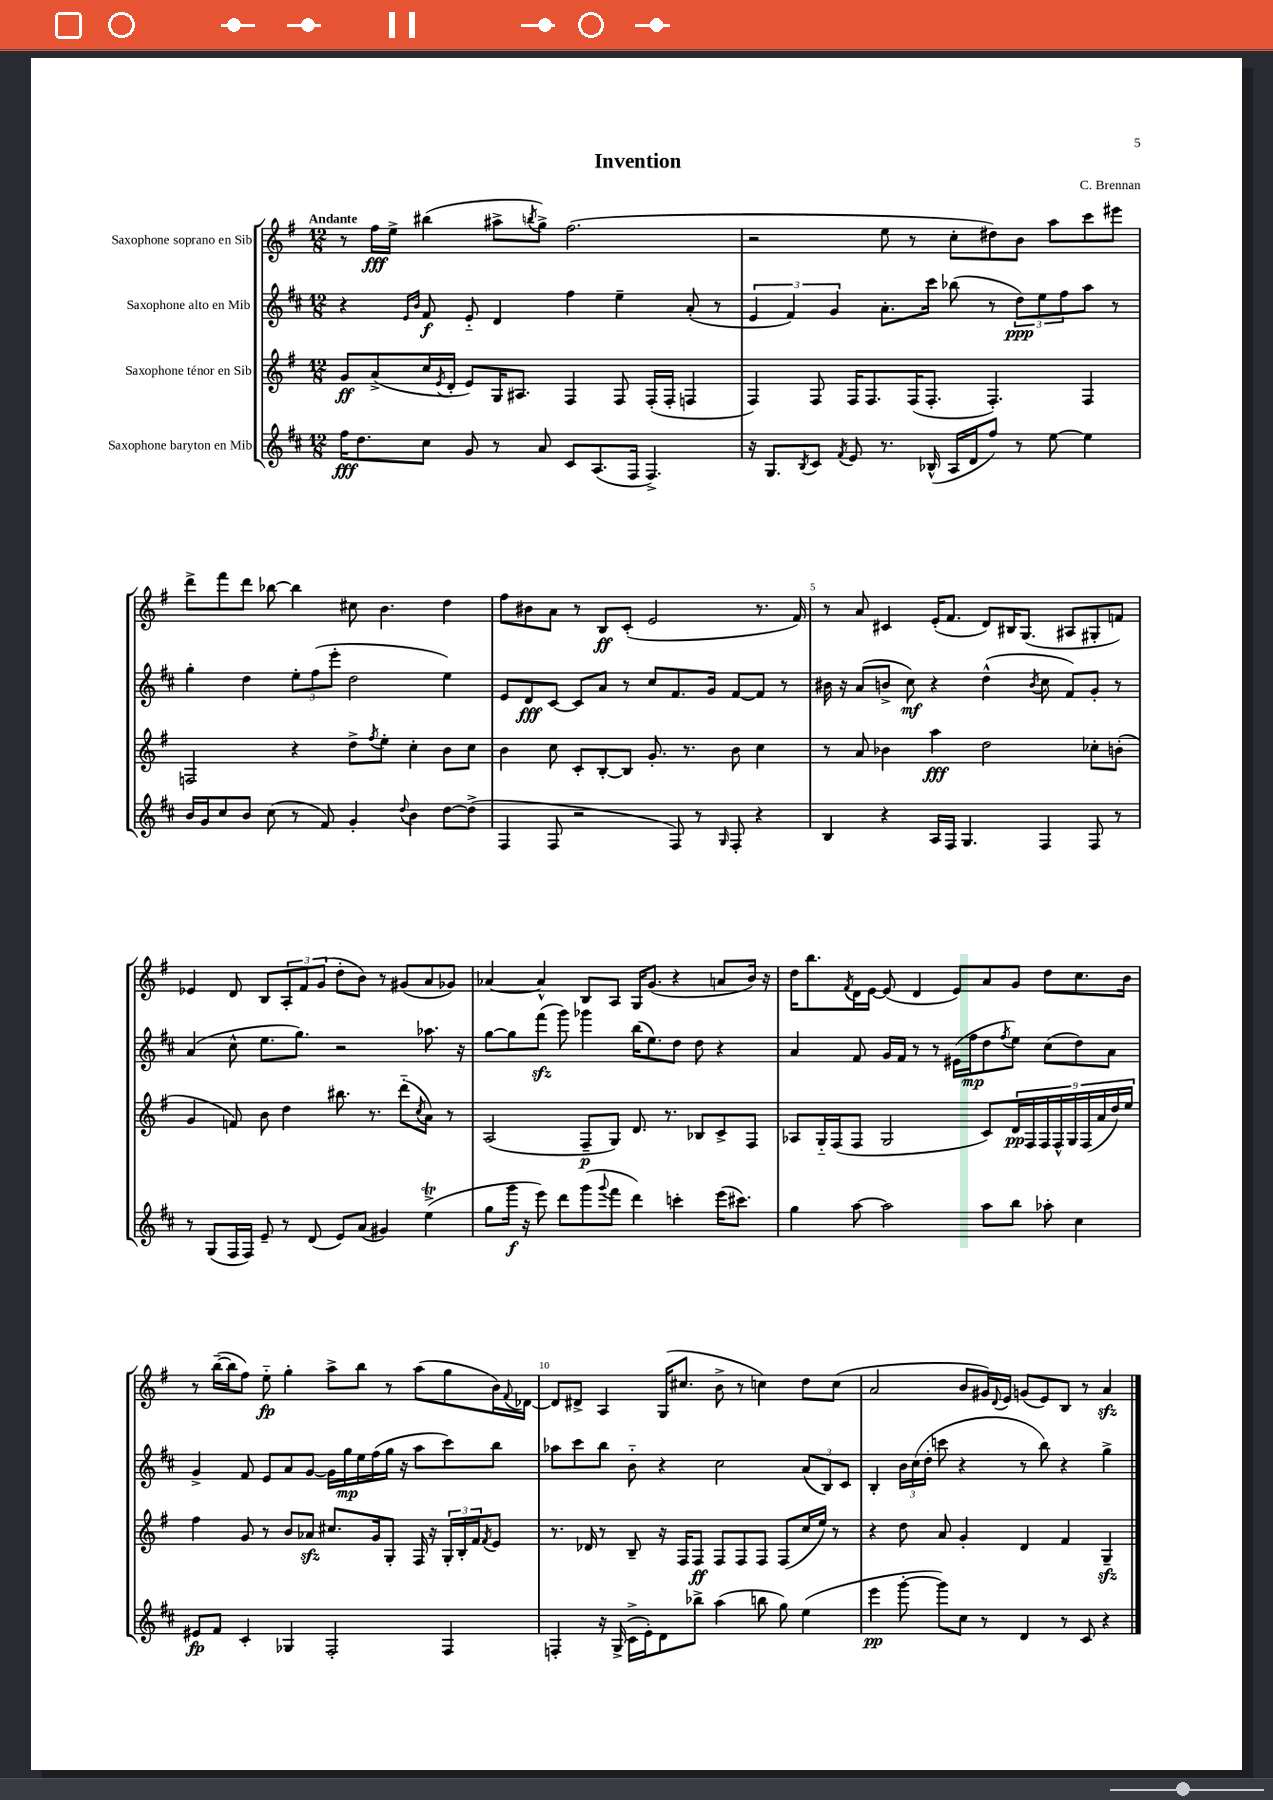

**kern	**dynam	**kern	**dynam	**kern	**dynam	**kern	**dynam
*part4	*part4	*part3	*part3	*part2	*part2	*part1	*part1
*staff4	*staff4	*staff3	*staff3	*staff2	*staff2	*staff1	*staff1
*I"Saxophone baryton en Mib	*	*I"Saxophone ténor en Sib	*	*I"Saxophone alto en Mib	*	*I"Saxophone soprano en Sib	*
*clefG2	*	*clefG2	*	*clefG2	*	*clefG2	*
*k[f#c#]	*	*k[f#]	*	*k[f#c#]	*	*k[f#]	*
*M12/8	*	*M12/8	*	*M12/8	*	*M12/8	*
=1	=1	=1	=1	=1	=1	=1	=1
!	!	!	!	!	!	!LO:TX:a:B:t=Andante	!
16ff#\KL	fff	8g/L	ff	4r	.	8r	.
8.dd\	.	.	.	.	.	.	.
.	.	(8a^/	.	.	.	16ff#\LL	fff
.	.	.	.	.	.	16ee^\JJ	.
.	.	.	.	16qqe/LL	.	.	.
.	.	.	.	16qqb/JJ	.	.	.
8cc#\J	.	16cc/L	.	8f#/	f	(4bb#X\	.
.	.	8qe/	.	.	.	.	.
.	.	16d'/JJ	.	.	.	.	.
8g/	.	8e/L)	.	8e/	.	.	.
8r	.	16G/K	.	4d/	.	8aa#X^\L	.
.	.	8.A#X/J	.	.	.	.	.
.	.	.	.	.	.	8qbbn/	.
8a/	.	.	.	.	.	8gg^\J)	.
8c#/L	.	4F#/	.	4ff#\	.	(2.ff#\	.
(8.A/	.	.	.	.	.	.	.
.	.	8F#/	.	4ee~\	.	.	.
16F#/Jk	.	.	.	.	.	.	.
4.F#^/)	.	(16F#'/LL	.	.	.	.	.
.	.	16F#'/JJ	.	.	.	.	.
.	.	4Fn/	.	(8a'/	.	.	.
.	.	.	.	8r	.	.	.
=2	=2	=2	=2	=2	=2	=2	=2
16r	.	4F#/)	.	6e/	.	2r	.
8.G/L	.	.	.	.	.	.	.
.	.	.	.	6f#/)	.	.	.
8qB/	.	.	.	.	.	.	.
8c#/J	.	8F#/	.	.	.	.	.
.	.	.	.	6g/	.	.	.
8qf#/	.	.	.	.	.	.	.
8e/	.	16F#/KL	.	.	.	.	.
.	.	8.F#/	.	.	.	.	.
8.r	.	.	.	8.a'\L	.	8ee\	.
.	.	(16F#/K	.	.	.	8r	.
(16B-X^^/	.	8.F#'/J	.	16ccc#\Jk	.	.	.
16A/LL	.	.	.	(8bb-X\	.	8cc'\L	.
16d/J	.	.	.	.	.	.	.
8ff#/J)	.	4.F#'/)	.	8r	.	8dd#X\)	.
8r	.	.	.	12dd\L)	ppp	8b\J	.
.	.	.	.	12ee\	.	.	.
[8ee\	.	.	.	.	.	8aa\L	.
.	.	.	.	12ff#\	.	.	.
4ee\]	.	4F#/	.	8aa\J	.	8ccc\	.
.	.	.	.	8r	.	8eee#X\J	.
!!LO:LB:g=z
=3	=3	=3	=3	=3	=3	=3	=3
16b/LL	.	2Fn/	.	4gg'\	.	8ddd^\L	.
16g/J	.	.	.	.	.	.	.
8cc#/	.	.	.	.	.	8fff#\	.
8b/J	.	.	.	4dd\	.	8ddd\J	.
(8cc#\	.	.	.	.	.	[8bb-X\	.
8r	.	4r	.	12ee'\L	.	4bb-\]	.
.	.	.	.	(12ff#\	.	.	.
8f#/)	.	.	.	.	.	.	.
.	.	.	.	12eee'\J	.	.	.
4g'/	.	8dd^\L	.	2dd\	.	8cc#X\	.
.	.	8qff#/	.	.	.	.	.
.	.	8ee'\J	.	.	.	4.b\	.
8qqdd/	.	.	.	.	.	.	.
4b\	.	4cc'\	.	.	.	.	.
[8dd\L	.	8b\L	.	4ee\)	.	4dd\	.
(8dd^\J]	.	8cc\J	.	.	.	.	.
=4	=4	=4	=4	=4	=4	=4	=4
4F#/	.	4b\	.	8e/L	.	8ff#\L	.
.	.	.	.	8d/	fff	8b#X\	.
8F#/	.	8cc\	.	[8c#/J	.	8a\J	.
2r	.	8c'/L	.	8c#/L]	.	8r	.
.	.	[8B'/	.	8a/J	.	8B/L	ff
.	.	8B/J]	.	8r	.	(8c'/J	.
.	.	8.g'/	.	8cc#/L	.	2e/	.
8F#/)	.	.	.	8.f#/	.	.	.
.	.	8.r	.	.	.	.	.
8r	.	.	.	.	.	.	.
.	.	.	.	16g/Jk	.	.	.
16qqG/	.	.	.	.	.	.	.
8F#'/	.	8b\	.	[8f#/L	.	.	.
4r	.	4cc\	.	8f#/J]	.	8.r	.
.	.	.	.	8r	.	.	.
.	.	.	.	.	.	16f#/)	.
=5	=5	=5	=5	=5	=5	=5	=5
4B/	.	8r	.	16b#X\	.	8r	.
.	.	.	.	16r	.	.	.
.	.	8a/	.	(8a/L	.	8a/	.
4r	.	4b-X\	.	8bn^/J	.	4c#X/	.
.	.	.	.	8cc#\)	mf	.	.
16A/LL	.	4aa\	fff	4r	.	(16e'/KL	.
16F#/JJ	.	.	.	.	.	8.f#/J	.
4.G/	.	.	.	.	.	.	.
.	.	2dd\	.	(4dd^^\	.	8d/L)	.
.	.	.	.	.	.	16B#X/K	.
.	.	.	.	.	.	(8.G/J	.
.	.	.	.	8qb/	.	.	.
4F#/	.	.	.	8cc#\	.	.	.
.	.	.	.	8f#/L)	.	8A#X/L	.
8F#/	.	8cc-X'\L	.	8g'/J	.	8G#X'/	.
8r	.	(8bn'\J	.	8r	.	8fn/J)	.
!!LO:LB:g=z
=6	=6	=6	=6	=6	=6	=6	=6
8r	.	4g/	.	(4a/	.	4e-X/	.
(8G/L	.	.	.	.	.	.	.
16F#/L	.	8fn/)	.	8cc#^^\	.	8d/	.
16F#/JJ)	.	.	.	.	.	.	.
8e~/	.	8b\	.	8.ee\L	.	8B/L	.
8r	.	4dd\	.	.	.	12A'/	.
.	.	.	.	8.gg\J)	.	.	.
.	.	.	.	.	.	12f#/	.
(8d/	.	.	.	.	.	.	.
.	.	.	.	.	.	(12g/J	.
8e/L)	.	8.bb#X\	.	2r	.	8dd'\L	.
(8a/J	.	.	.	.	.	8b\J)	.
.	.	8.r	.	.	.	.	.
4g#X/)	.	.	.	.	.	8r	.
.	.	(8ddd\L	.	.	.	(8g#X/L	.
.	.	8qcc/	.	.	.	.	.
(4eeT^\	.	8a\J)	.	8.aa-X\	.	8a/	.
.	.	8r	.	.	.	8g-X/J)	.
.	.	.	.	16r	.	.	.
=7	=7	=7	=7	=7	=7	=7	=7
8gg\L	.	(2A/	.	[8gg\L	.	[4a-X/	.
16ggg\Jk	f	.	.	8gg\]	.	.	.
16r	.	.	.	.	.	.	.
8eee\)	.	.	.	(8fff#zz\J	.	4a-^^/]	.
8ddd\L	.	.	.	8ggg\)	.	.	.
(8ggg\	.	8F#~/L	p	4ggg-X\	.	8B/L	.
8qqggg/	.	.	.	.	.	.	.
8fff#\J	.	8G/J)	.	.	.	8A/J	.
4ddd\)	.	8.d/	.	(16bb\KL	.	16G/KL	.
.	.	.	.	8.ee\)	.	(8.g/J	.
.	.	8.r	.	.	.	.	.
4cccn'\	.	.	.	8dd\J	.	4r	.
.	.	8B-X/L	.	8dd\	.	.	.
(16eee\KL	.	8c^/	.	4r	.	8an/L	.
8.ccc#X\J)	.	.	.	.	.	.	.
.	.	8F#/J	.	.	.	16b/Jk)	.
.	.	.	.	.	.	16r	.
=8	=8	=8	=8	=8	=8	=8	=8
4gg\	.	8A-X/L	.	4a/	.	16dd\KL	.
.	.	.	.	.	.	8.bb\	.
.	.	16G/L	.	.	.	.	.
.	.	(16F#/J	.	.	.	.	.
.	.	.	.	.	.	8qf#/	.
[8aa\	.	8F#/J	.	8f#/	.	16d\L	.
.	.	.	.	.	.	[16e\JJ	.
2aa\]	.	2G/	.	16g/LL	.	(8e/]	.
.	.	.	.	16f#/JJ	.	.	.
.	.	.	.	8r	.	4d/	.
.	.	.	.	8r	.	.	.
.	.	.	.	(16e#X\LL	.	8e/L)	.
.	.	.	.	16ff#\J	mp	.	.
8aa\L	.	8c/L)	.	8dd\	.	8a/	.
.	.	.	.	8qff#/	.	.	.
8bb\J	.	18d/L	pp	8ee\J)	.	8g/J	.
.	.	18F#/	.	.	.	.	.
.	.	18F#/	.	.	.	.	.
8aa-X'\	.	.	.	(8cc#\L	.	8dd\L	.
.	.	18F#^^/	.	.	.	.	.
.	.	18G/	.	.	.	.	.
4cc#\	.	.	.	8dd\)	.	8.cc\	.
.	.	(18F#/	.	.	.	.	.
.	.	18a/	.	.	.	.	.
.	.	.	.	8a\J	.	.	.
.	.	18dd/)	.	.	.	.	.
.	.	.	.	.	.	16b\Jk	.
.	.	18ee/JJ	.	.	.	.	.
!!LO:LB:g=z
=9	=9	=9	=9	=9	=9	=9	=9
8e#X/L	fp	4ff#\	.	4g^/	.	8r	.
8f#/J	.	.	.	.	.	([16bb~\LL	.
.	.	.	.	.	.	16bb\J]	.
4c#'/	.	8g/	.	8f#/	.	8ff#\J)	.
.	.	8r	.	8e/L	.	8ee\	fp
4G-X/	.	8b/L	.	8a/	.	4gg'\	.
.	.	8a-Xzz/J	.	[8g/J	.	.	.
2F#'/	.	8.cc#X/L	.	16g\LL]	.	8aa^\L	.
.	.	.	.	16gg\	mp	.	.
.	.	.	.	16ee\	.	8bb\J	.
.	.	16g/k	.	(16ff#\	.	.	.
.	.	8G'/J	.	16gg\JJ	.	8r	.
.	.	.	.	16r	.	.	.
.	.	16F#/	.	8aa\L	.	(8aa\L	.
.	.	16r	.	.	.	.	.
4F#/	.	24G'/LL	.	8ccc#\)	.	8gg\	.
.	.	24B'/	.	.	.	.	.
.	.	24f#/J	.	.	.	.	.
.	.	8qf#/	.	.	.	.	.
.	.	8e/J	.	8bb\J	.	16b\L)	.
.	.	.	.	.	.	8qqf#/	.
.	.	.	.	.	.	[16d-X\JJ	.
=10	=10	=10	=10	=10	=10	=10	=10
4Fn'/	.	8.r	.	8aa-X\L	.	8d-/L]	.
.	.	.	.	8ccc#\	.	8d#X^/J	.
.	.	16d-X/	.	.	.	.	.
16r	.	8r	.	8bb\J	.	4A/	.
(16G^/	.	.	.	.	.	.	.
16c#^\LL	.	8B~/	.	8b\	.	.	.
16e'\J)	.	.	.	.	.	.	.
8d\	.	16r	.	4r	.	(16G/KL	.
.	.	16F#/KL	.	.	.	8.cc#X/J	.
8bb-X^\J	.	8F#/J	ff	.	.	.	.
(4aa\	.	8F#/L	.	2cc#\	.	8b^\	.
.	.	8F#/	.	.	.	8r	.
8bbn\	.	8F#/J	.	.	.	4ccn\)	.
8gg\)	.	(8F#/L	.	.	.	.	.
(4ee\	.	16cc/L	.	(12a/L	.	8dd\L	.
.	.	16ee/JJ)	.	.	.	.	.
.	.	.	.	12B/)	.	.	.
.	.	8r	.	.	.	(8cc\J	.
.	.	.	.	12c#/J	.	.	.
=11	=11	=11	=11	=11	=11	=11	=11
4eee\	pp	4r	.	4B'/	.	2a/	.
[8ggg'\	.	8dd\	.	24b\LL	.	.	.
.	.	.	.	(24cc#\	.	.	.
.	.	.	.	24dd'\JJ	.	.	.
8ggg\L])	.	8a/	.	8cccn\	.	.	.
8cc#\J	.	4g'/	.	4r	.	8b/L	.
8r	.	.	.	.	.	16g#X/L)	.
.	.	.	.	.	.	8qqd/	.
.	.	.	.	.	.	16e/JJ	.
4d/	.	4d/	.	8r	.	(8gn/L	.
.	.	.	.	8bb\)	.	8e/)	.
8r	.	4f#/	.	4r	.	8B/J	.
8c#/	.	.	.	.	.	8r	.
4r	.	4Gzz~/	.	4gg^\	.	4azz/	.
==	==	==	==	==	==	==	==
*-	*-	*-	*-	*-	*-	*-	*-
